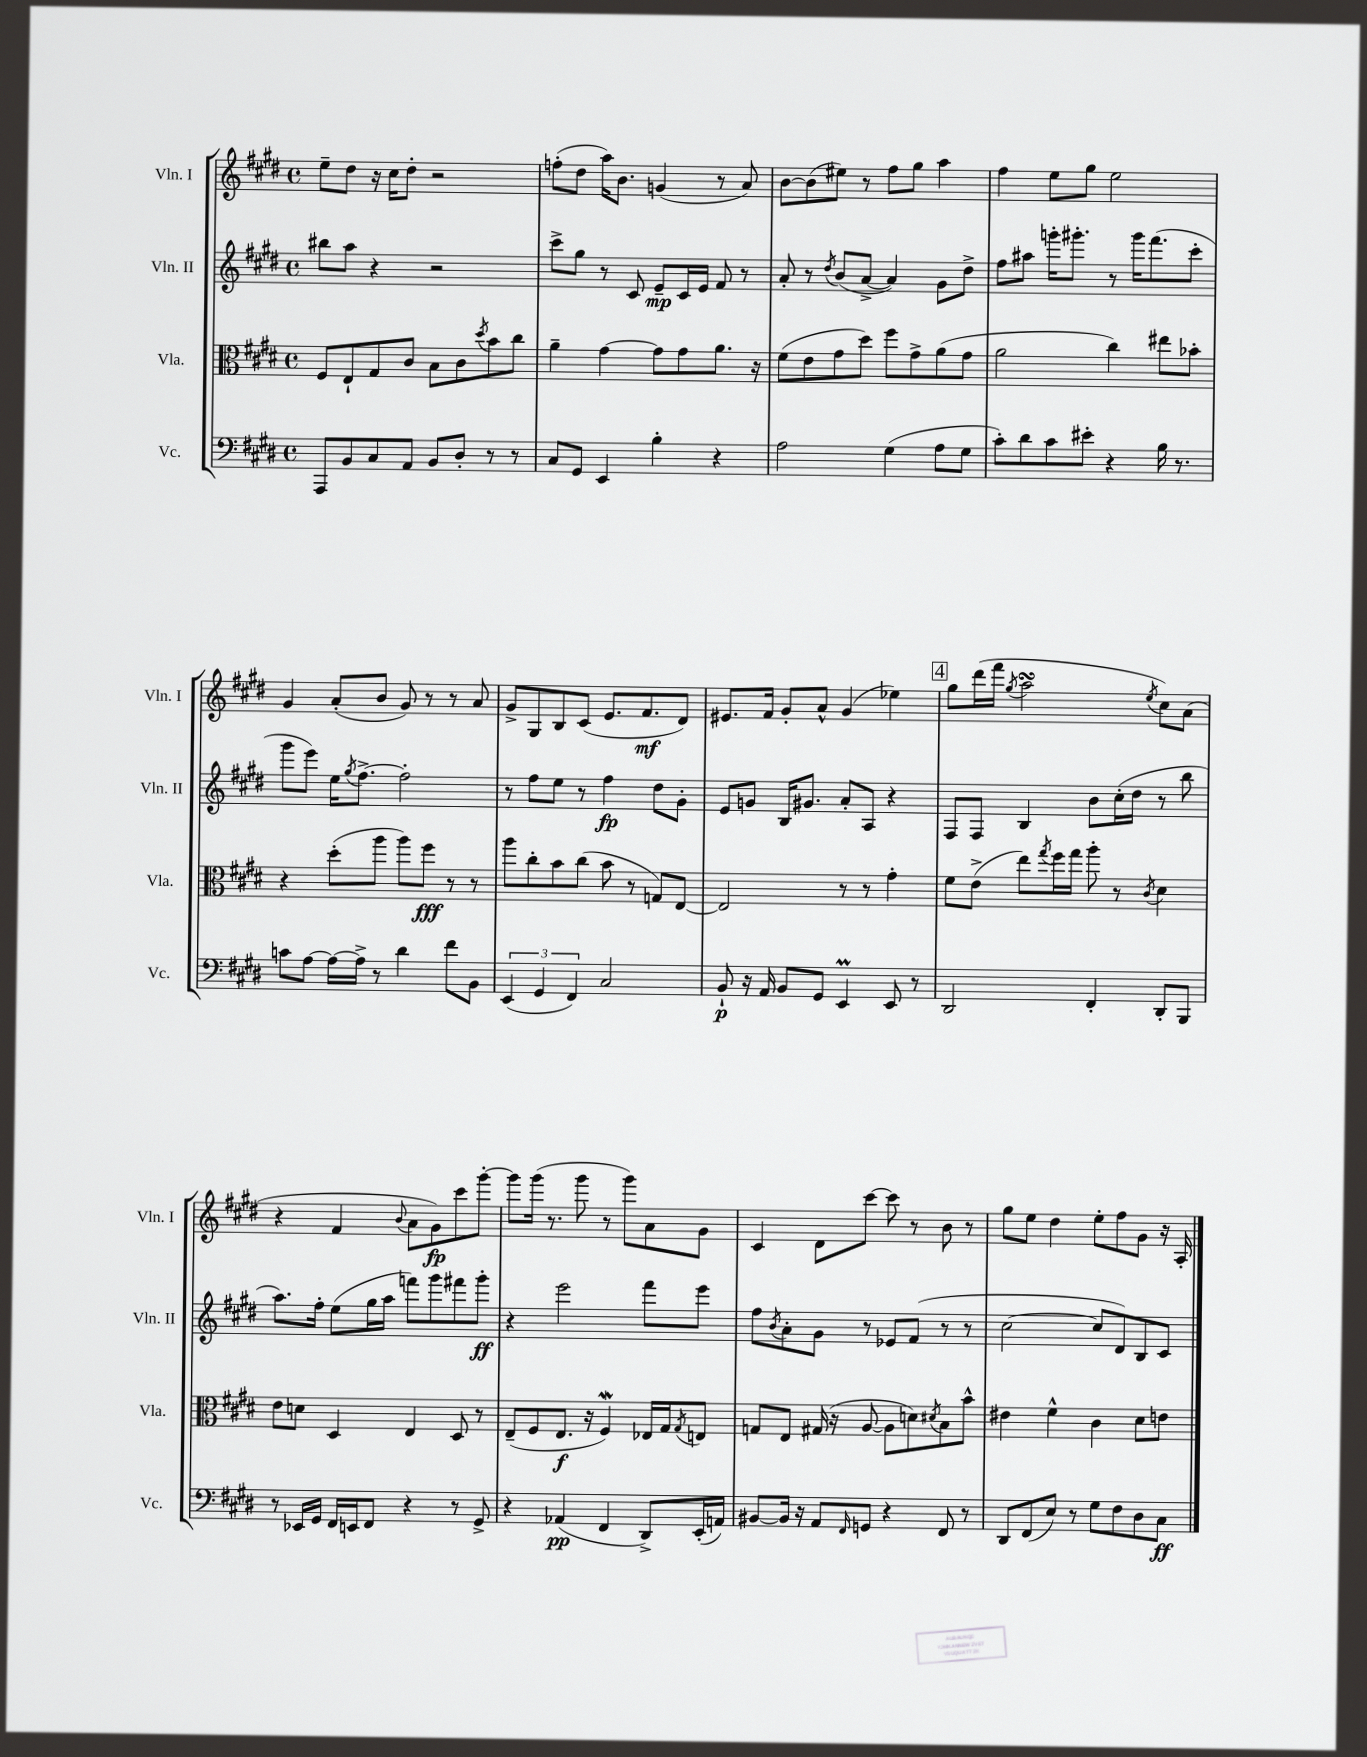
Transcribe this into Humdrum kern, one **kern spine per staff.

**kern	**kern	**kern	**kern
*staff4	*staff3	*staff2	*staff1
*clefF4	*clefC3	*clefG2	*clefG2
*k[f#c#g#d#]	*k[f#c#g#d#]	*k[f#c#g#d#]	*k[f#c#g#d#]
*M4/4	*M4/4	*M4/4	*M4/4
*met(c)	*met(c)	*met(c)	*met(c)
8AAA	8F#	8bb#	8ee~
8BB	8E`	8aa	8dd#
8C#	8G#	4r	16r
.	.	.	16cc#
8AA	8c#	.	8dd#'
8BB	8B	2r	2r
8D#'	8c#	.	.
.	8qdd#	.	.
8r	8b	.	.
8r	8cc#	.	.
=	=	=	=
8C#	4a~	8ccc#^	(8ff'
8GG#	.	8gg#	8dd#
4EE	[4g#	8r	16aa)
.	.	.	8.b
.	.	8c#	.
4B'	8g#]	8e~	(4g
.	8g#	16c#	.
.	.	16e	.
4r	8.a	8f#	8r
.	.	8r	8a)
.	16r	.	.
=	=	=	=
2A	(8f#	8a'	[8b
.	8e	8r	(8b]
.	.	8qdd#	.
.	8g#	(8b	8ee#)
.	8dd#)	[8a^	8r
(4G#	8ff#	4a])	8ff#
.	8g#^	.	8gg#
8A	(8a	8g#	4aa
8G#	8g#	8dd#^	.
=	=	=	=
8c#')	2a	8ff#	4ff#
8d#	.	8aa#	.
8c#	.	16ggg'	8ee
.	.	8.ggg#'	.
8e#'	.	.	8gg#
4r	4cc#)	8r	2ee
.	.	16ggg#	.
.	.	(8.fff#	.
16B	8ee#	.	.
8.r	.	.	.
.	8b-'	8ccc#'	.
=	=	=	=
8c	4r	8ggg#	4g#
[8A	.	8eee)	.
16A_	(8dd#'	16ee	(8a'
.	.	8qgg#	.
16A^]	.	[8.ff#^	.
8r	8aa	.	8b
4d#	8aa)	2ff#']	8g#)
.	8ff#	.	8r
8f#	8r	.	8r
8BB	8r	.	8a
=	=	=	=
(6EE	8aa	8r	8g#^
.	8cc#'	8ff#	8G#
6GG#	.	.	.
.	8b	8ee	8B
6FF#)	.	.	.
.	(8cc#	8r	(8c#
2C#	8b	4ff#	8.e
.	8r	.	.
.	.	.	8.f#
.	8G)	8dd#	.
.	[8E	8g#'	8d#)
=	=	=	=
8BB`	2E]	8e	8.e#
16r	.	8g	.
16AA	.	.	16f#
8BB	.	16B	8g#'
.	.	8.g#	.
8GG#	.	.	8a^^
4EE	8r	8a'	(4g#
.	8r	8A	.
8EE	4g#'	4r	4ee-)
8r	.	.	.
=	=	=	=
2DD#	8f#	8F#	8gg#
.	(8e^	8F#	(16ddd#
.	.	.	16fff#
.	.	.	8qgg#
.	8ee)	4B	2aa
.	8qgg#	.	.
.	16ff#	.	.
.	16gg#	.	.
4FF#'	8aa'	8b	.
.	8r	(16cc#'	.
.	.	16dd#	.
.	8qc#	.	8qee
8DD#'	4d#	8r	8cc#)
8BBB	.	8bb	(8a
=	=	=	=
8r	8e	8.aa)	4r
16EE-	8d	.	.
16GG#	.	16ff#'	.
16FF#	4D#	(8ee	4f#
16EE	.	.	.
8FF#	.	16gg#	.
.	.	16aa	.
.	.	.	8qqb
4r	4E	8fff)	8a
.	.	8ggg#	8g#)
8r	8D#	8fff#	8ccc#
8GG#^	8r	8ggg#'	[8ggg#'
=	=	=	=
4r	(8E~	4r	8ggg#]
.	8F#	.	(16ggg#
.	.	.	8.r
(4AA-	8.E	2eee	.
.	.	.	8ggg#
.	16r	.	.
4FF#	4F#)	.	8r
.	.	.	8ggg#)
8DD#^)	16E-	8fff#	8a
.	16G#	.	.
.	8qG#	.	.
(16EE'	8E	8eee	8g#
16AA)	.	.	.
=	=	=	=
[8BB#	8G	8ff#	4c#
.	.	8qb	.
16BB#]	8E	8a'	.
16r	.	.	.
8AA	(16G#	8g#	8d#
.	16r	.	.
16qqFF#	.	.	.
8GG	[8A	8r	[8ccc#
4r	8A]	8e-	8ccc#]
.	8d)	(8f#	8r
.	8qd#	.	.
8FF#	8B	8r	8b
8r	8b^^	8r	8r
=	=	=	=
8DD#	4e#	[2cc#	8gg#
(8FF#	.	.	8ee
8E)	4f#^^	.	4dd#
8r	.	.	.
8G#	4c#	8cc#]	8ee'
8F#	.	8d#)	8ff#
8D#	8d#	8B	8g#
8C#	8e	8c#	16r
.	.	.	16A'
==	==	==	==
*-	*-	*-	*-
